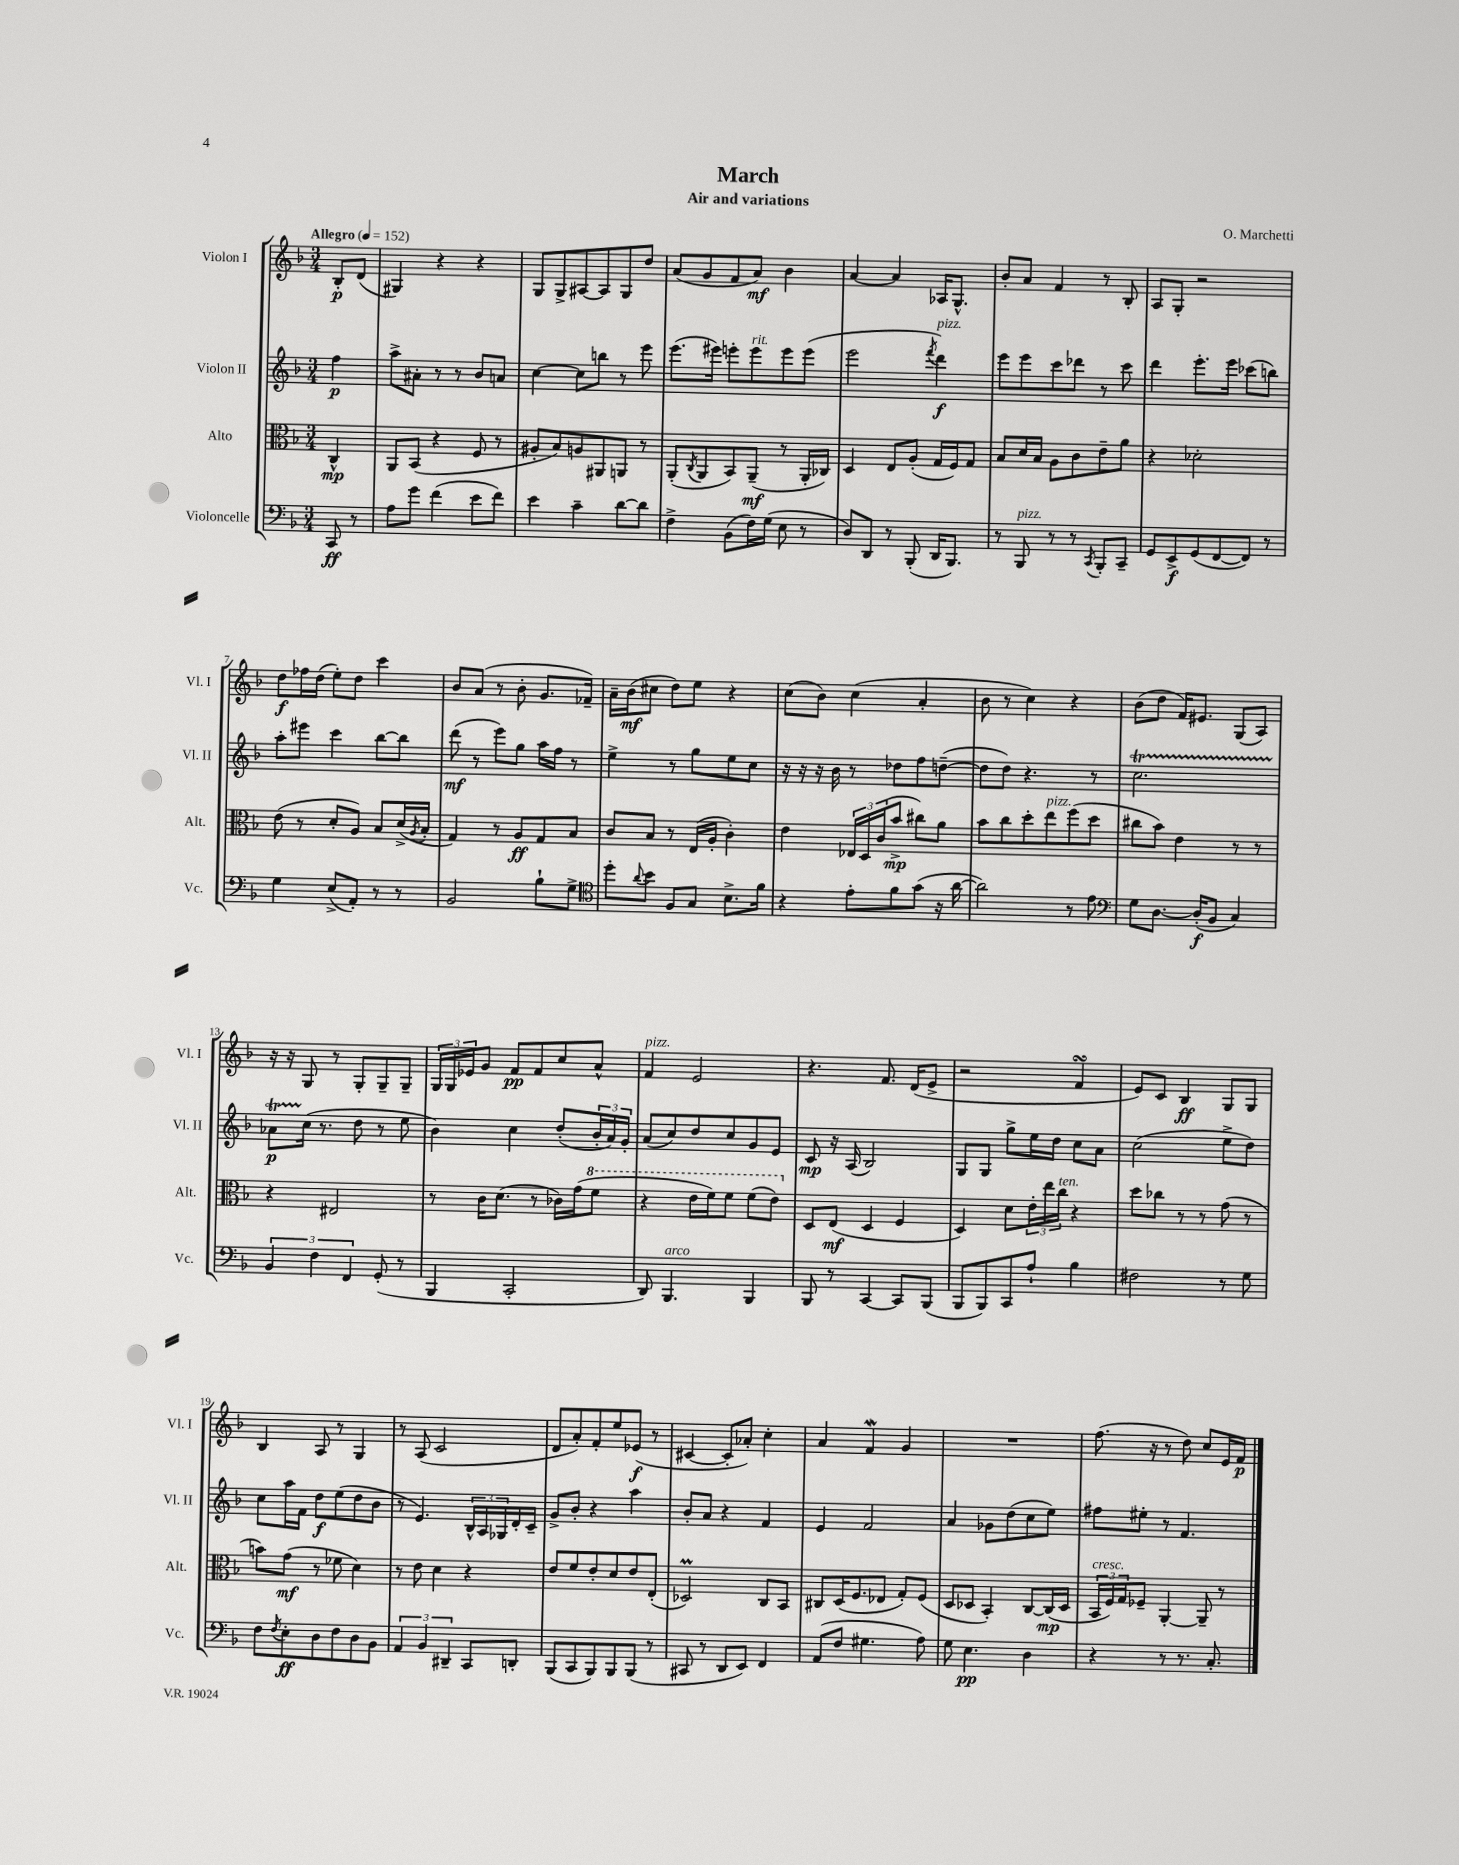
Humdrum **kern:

**kern	**dynam	**kern	**dynam	**kern	**dynam	**kern	**dynam
*part4	*part4	*part3	*part3	*part2	*part2	*part1	*part1
*staff4	*staff4	*staff3	*staff3	*staff2	*staff2	*staff1	*staff1
*I"Violoncelle	*	*I"Alto	*	*I"Violon II	*	*I"Violon I	*
*I'Vc.	*	*I'Alt.	*	*I'Vl. II	*	*I'Vl. I	*
*clefF4	*	*clefC3	*	*clefG2	*	*clefG2	*
*k[b-]	*	*k[b-]	*	*k[b-]	*	*k[b-]	*
*M3/4	*	*M3/4	*	*M3/4	*	*M3/4	*
*MM152	*	*MM152	*	*MM152	*	*MM152	*
=	=	=	=	=	=	=	=
!	!	!	!	!	!	!LO:TX:a:B:t=Allegro	!
8CC/	ff	4C^^/	mp	4ff\	p	8B-'/L	p
8r	.	.	.	.	.	(8d/J	.
=1	=1	=1	=1	=1	=1	=1	=1
8A\L	.	8AA/L	.	8aa^\L	.	4G#X/)	.
8g\J	.	(8BB-/J	.	8a#X'\J	.	.	.
(4f\	.	4r	.	8r	.	4r	.
.	.	.	.	8r	.	.	.
8e\L	.	8F/	.	8b-/L	.	4r	.
8f\J)	.	8r	.	8an/J	.	.	.
=2	=2	=2	=2	=2	=2	=2	=2
4e\	.	8A#X'/L	.	[4cc\	.	8G/L	.
.	.	8B-/)	.	.	.	8G^/	.
4c~\	.	8An/	.	8cc\L]	.	[8A#X/	.
.	.	8AA#X/	.	8bbn\J	.	8A#/]	.
[8d\L	.	8AAn/J	.	8r	.	8G/	.
8d\J]	.	8r	.	8eee\	.	8dd/J	.
=3	=3	=3	=3	=3	=3	=3	=3
4F^\	.	(8AA'/L	.	(8.eee\L	.	(8a/L	.
.	.	8qC/	.	.	.	.	.
.	.	8AA/	.	.	.	8g/	.
.	.	.	.	16eee#X\Jk)	.	.	.
(8BB-\L	.	8BB-/)	.	8eeen'\L	.	8f/	.
!	!	!	!	!LO:TX:a:i:t=rit.	!	!	!
16F\L)	.	(8AA~/J	mf	8eee\	.	8a/J)	mf
(16G\JJ	.	.	.	.	.	.	.
8E\	.	8r	.	8eee\	.	4b-\	.
8r	.	16AA'/LL	.	(8eee\J	.	.	.
.	.	16C-X/JJ)	.	.	.	.	.
=4	=4	=4	=4	=4	=4	=4	=4
8D/L)	.	4D/	.	2eee\	.	[4a/	.
8DD/J	.	.	.	.	.	.	.
8r	.	8E/L	.	.	.	4a/]	.
(8BBB-'/	.	(8A'/J	.	.	.	.	.
.	.	.	.	8qfff/	.	.	.
!	!	!	!	!LO:TX:a:i:t=pizz.	!	!	!
16DD/KL	.	16G/LL	.	4ddd\)	f	16A-X/KL	.
8.BBB-/J)	.	16F/J)	.	.	.	8.G^^/J	.
.	.	8G/J	.	.	.	.	.
=5	=5	=5	=5	=5	=5	=5	=5
8r	.	8B-/L	.	8eee\L	.	8b-'/L	.
!LO:TX:a:i:t=pizz.	!	!	!	!	!	!	!
8BBB-/	.	16d/L	.	8eee\	.	8a/J	.
.	.	16B-/JJ	.	.	.	.	.
8r	.	8A\L	.	8ccc\	.	4f/	.
8r	.	8c\	.	8ddd-X\J	.	.	.
8qCC/	.	.	.	.	.	.	.
8BBB-'/L	.	8e~\	.	8r	.	8r	.
8CC~/J	.	8a\J	.	8ccc\	.	8B-'/	.
=6	=6	=6	=6	=6	=6	=6	=6
8GG/L	.	4r	.	4ddd\	.	8A/L	.
8EE^/	f	.	.	.	.	8G'/J	.
(8GG/	.	2d-X'\	.	8.eee'\L	.	2r	.
[8FF/	.	.	.	.	.	.	.
.	.	.	.	16eee\Jk	.	.	.
8FF/J])	.	.	.	(8ccc-X\L	.	.	.
8r	.	.	.	8bbn\J)	.	.	.
!!LO:LB:g=z
=7	=7	=7	=7	=7	=7	=7	=7
4G\	.	(8e\	.	8aa'\L	.	8dd\L	f
.	.	8r	.	8eee#X\J	.	16ff-X\L	.
.	.	.	.	.	.	(16dd\JJ	.
(8E^/L	.	8d'/L	.	4ccc\	.	8ee'\L)	.
8AA'/J)	.	8A/J)	.	.	.	8dd\J	.
8r	.	8B-/L	.	[8bb-\L	.	4ccc\	.
8r	.	(16d^/L	.	8bb-\J]	.	.	.
.	.	8qA/	.	.	.	.	.
.	.	16B-'/JJ	.	.	.	.	.
=8	=8	=8	=8	=8	=8	=8	=8
2BB-/	.	4G/)	.	(8ddd\	mf	8b-/L	.
.	.	.	.	8r	.	(8a/J	.
.	.	8r	.	8eee\L)	.	8r	.
.	.	8A/L	ff	8gg\J	.	8b-'\	.
8B-`\L	.	8G/	.	16aa\LL	.	8.g/L	.
.	.	.	.	16ff\JJ	.	.	.
8G^\J	.	8B-/J	.	8r	.	.	.
.	.	.	.	.	.	16f-X~/Jk)	.
=9	=9	=9	=9	=9	=9	=9	=9
*clefC4	*	*	*	*	*	*	*
8dd'\L	.	8c/L	.	4ee^\	.	16a~\LL	.
.	.	.	.	.	.	(16b-\J	mf
8qqa/	.	.	.	.	.	.	.
8b-\J	.	8B-/J	.	.	.	8cc#X\J	.
8F/L	.	8r	.	8r	.	8dd\L)	.
8G/J	.	(16E/LL	.	8gg\L	.	8ee\J	.
.	.	16A'/JJ	.	.	.	.	.
8.B-^\L	.	4c'\)	.	8ee\	.	4r	.
.	.	.	.	8cc\J	.	.	.
16f\Jk	.	.	.	.	.	.	.
=10	=10	=10	=10	=10	=10	=10	=10
4r	.	4e\	.	16r	.	(8cc\L	.
.	.	.	.	16r	.	.	.
.	.	.	.	16r	.	8b-\J)	.
.	.	.	.	16b-\	.	.	.
8e'\L	.	24E-X/LL	.	8r	.	(4cc\	.
.	.	24D/	.	.	.	.	.
.	.	(24c/J	.	.	.	.	.
8f\	.	8b-^/J	mp	8dd-X\L	.	.	.
(8g\J	.	8cc#X\L)	.	8ff\	.	4a'/	.
16r	.	8a\J	.	([8ddn~\J	.	.	.
[16a\	.	.	.	.	.	.	.
=11	=11	=11	=11	=11	=11	=11	=11
2a\])	.	8b-\L	.	8dd\L]	.	8b-\	.
.	.	8cc\	.	8dd\J)	.	8r	.
.	.	8dd'\	.	4.r	.	4cc\)	.
!	!	!LO:TX:a:i:t=pizz.	!	!	!	!	!
.	.	8ee\	.	.	.	.	.
8r	.	(8ff\	.	.	.	4r	.
8e\	.	8dd\J	.	8r	.	.	.
=12	=12	=12	=12	=12	=12	=12	=12
*clefF4	*	*	*	*	*	*	*
8G\L	.	8cc#X\L	.	2.ccT\	.	(8b-\L	.
[8.D\J	.	8b-\J)	.	.	.	8dd\J	.
.	.	4e\	.	.	.	16f/KL)	.
(16D'/KL]	f	.	.	.	.	8.e#X/J	.
8BB-/J	.	.	.	.	.	.	.
4C/)	.	8r	.	.	.	(8G/L	.
.	.	8r	.	.	.	8A/J)	.
!!LO:LB:g=z
=13	=13	=13	=13	=13	=13	=13	=13
6BB-/	.	4r	.	8a-XTTT\L	p	16r	.
.	.	.	.	.	.	16r	.
.	.	.	.	(16cc\Jk	.	8G/	.
6F\	.	.	.	.	.	.	.
.	.	.	.	8.r	.	.	.
.	.	2E#X/	.	.	.	8r	.
6FF/	.	.	.	.	.	.	.
.	.	.	.	8dd\	.	8G'/L	.
(8GG'/	.	.	.	8r	.	8G~/	.
8r	.	.	.	8ee\	.	8G~/J	.
=14	=14	=14	=14	=14	=14	=14	=14
4BBB-/	.	8r	.	4b-\)	.	24G/LL	.
.	.	.	.	.	.	24G/	.
.	.	.	.	.	.	24e-X/J	.
.	.	16c\KL	.	.	.	8g/J	.
.	.	(8.d\J	.	.	.	.	.
2CC'/	.	.	.	4cc\	.	8f/L	pp
.	.	8r	.	.	.	8f/	.
.	.	16c-X\LL)	.	(8dd'/L	.	8cc/	.
.	.	(16g\J	.	.	.	.	.
*	*	*8va	*	*	*	*	*
.	.	8ff\J	.	24b-'/L	.	8a^^/J	.
.	.	.	.	24a/)	.	.	.
.	.	.	.	24g'/JJ	.	.	.
=15	=15	=15	=15	=15	=15	=15	=15
!	!	!	!	!	!	!LO:TX:a:i:t=pizz.	!
8DD/)	.	4r	.	(8a/L	.	4f/	.
!LO:TX:a:i:t=arco	!	!	!	!	!	!	!
4.BBB-/	.	.	.	8cc/)	.	.	.
.	.	16ee\LL	.	8dd/	.	2e/	.
.	.	16ff\J)	.	.	.	.	.
.	.	8ff\J	.	8cc/	.	.	.
4BBB-/	.	(8ff\L	.	8g/	.	.	.
.	.	8ee\J)	.	8e/J	.	.	.
=16	=16	=16	=16	=16	=16	=16	=16
*	*	*X8va	*	*	*	*	*
8BBB-/	.	8D/L	.	8c/	mp	4.r	.
8r	.	(8E/J	mf	16r	.	.	.
.	.	.	.	(16A/	.	.	.
[4CC/	.	4D/	.	2B-/)	.	.	.
.	.	.	.	.	.	8.f/	.
8CC/L]	.	4F/	.	.	.	.	.
.	.	.	.	.	.	(16d/KL	.
(8BBB-/J	.	.	.	.	.	8e^/J	.
=17	=17	=17	=17	=17	=17	=17	=17
8BBB-/L	.	4D/)	.	8G/L	.	2r	.
8BBB-/)	.	.	.	8G/J	.	.	.
8CC/	.	8d\L	.	8gg^\L	.	.	.
8A`/J	.	24e'\L	.	16ee\L	.	.	.
.	.	24ee\	.	.	.	.	.
.	.	.	.	16dd\JJ	.	.	.
!	!	!LO:TX:a:i:t=ten.	!	!	!	!	!
.	.	24cc\JJ	.	.	.	.	.
4B-\	.	4r	.	8cc\L	.	4fsSSs/	.
.	.	.	.	8a\J	.	.	.
=18	=18	=18	=18	=18	=18	=18	=18
2F#X\	.	8dd\L	.	(2cc\	.	8e/L)	.
.	.	8cc-X\J	.	.	.	8c/J	.
.	.	8r	.	.	.	4B-/	ff
.	.	8r	.	.	.	.	.
8r	.	(8g\	.	8ee^\L	.	8G/L	.
8G\	.	8r	.	8dd\J)	.	8G/J	.
!!LO:LB:g=z
=19	=19	=19	=19	=19	=19	=19	=19
8F\L	.	8bn\L)	.	8cc\L	.	4B-/	.
8qF/	.	.	.	.	.	.	.
8E'\	ff	(8g\J	mf	16aa\L	.	.	.
.	.	.	.	16f\JJ	.	.	.
8D\	.	8r	.	8dd\L	f	8A/	.
8F\	.	8f-X\	.	(8ee\	.	8r	.
8D\	.	4d\)	.	8dd\	.	4G/	.
8BB-\J	.	.	.	8b-\J	.	.	.
=20	=20	=20	=20	=20	=20	=20	=20
6AA/	.	8r	.	8r	.	8r	.
.	.	8e\	.	4.e/)	.	(8A/	.
6BB-/	.	.	.	.	.	.	.
.	.	4d\	.	.	.	2c/	.
6DD#X~/	.	.	.	.	.	.	.
8CC/L	.	4r	.	24B-^^/LL	.	.	.
.	.	.	.	24A/	.	.	.
.	.	.	.	24G-X/	.	.	.
8DDn'/J	.	.	.	16d'/	.	.	.
.	.	.	.	16c~/JJ	.	.	.
=21	=21	=21	=21	=21	=21	=21	=21
(8BBB-/L	.	8e/L	.	8g^/L	.	8d/L	.
8CC/	.	8f/	.	8b-'/J	.	8a'/)	.
8BBB-/)	.	8e'/	.	4r	.	8f'/	.
8BBB-/	.	8d/	.	.	.	8ee/	.
(8BBB-/J	.	8e/	.	4aa\	.	(8e-X/J	f
8r	.	(8E'/J	.	.	.	8r	.
=22	=22	=22	=22	=22	=22	=22	=22
8CC#X/	.	2D-XM/)	.	8b-'/L	.	[4c#X/	.
8r	.	.	.	8a/J	.	.	.
8DD/L	.	.	.	4r	.	8c#'/L]	.
8EE/J)	.	.	.	.	.	8a-X'/J)	.
4FF/	.	8C/L	.	4f/	.	4cc'\	.
.	.	8BB-/J	.	.	.	.	.
=23	=23	=23	=23	=23	=23	=23	=23
(8AA/L	.	8C#X/L	.	4e/	.	4a/	.
8F/J	.	(16D/K	.	.	.	.	.
.	.	8.F/	.	.	.	.	.
4.G#X\	.	.	.	2f/	.	4fw/	.
.	.	8E-X/J	.	.	.	.	.
.	.	8G'/L)	.	.	.	4g/	.
8A\)	.	(8F/J	.	.	.	.	.
=24	=24	=24	=24	=24	=24	=24	=24
8G\	.	8D/L	.	4a/	.	2.r	.
4.E\	pp	8D-X/J	.	.	.	.	.
.	.	4BB-'/)	.	8g-X\L	.	.	.
.	.	.	.	(8dd\	.	.	.
4D\	.	[8C/L	.	8cc\	.	.	.
.	.	(16C/L]	mp	8ee\J)	.	.	.
.	.	16D-/JJ	.	.	.	.	.
=25	=25	=25	=25	=25	=25	=25	=25
!	!	!LO:TX:a:i:t=cresc.	!	!	!	!	!
4r	.	24BB-/LL	.	8ff#X\L	.	(8.ff\	.
.	.	24F/)	.	.	.	.	.
.	.	24G/J	.	.	.	.	.
.	.	8F-X~/J	.	8ee#X'\J	.	.	.
.	.	.	.	.	.	16r	.
8r	.	[4AA'/	.	8r	.	8r	.
8.r	.	.	.	4.f/	.	8dd\)	.
.	.	8AA~/]	.	.	.	8cc/L	.
8.C'/	.	.	.	.	.	.	.
.	.	8r	.	.	.	16e/L	.
.	.	.	.	.	.	16f/JJ	p
==	==	==	==	==	==	==	==
*-	*-	*-	*-	*-	*-	*-	*-
